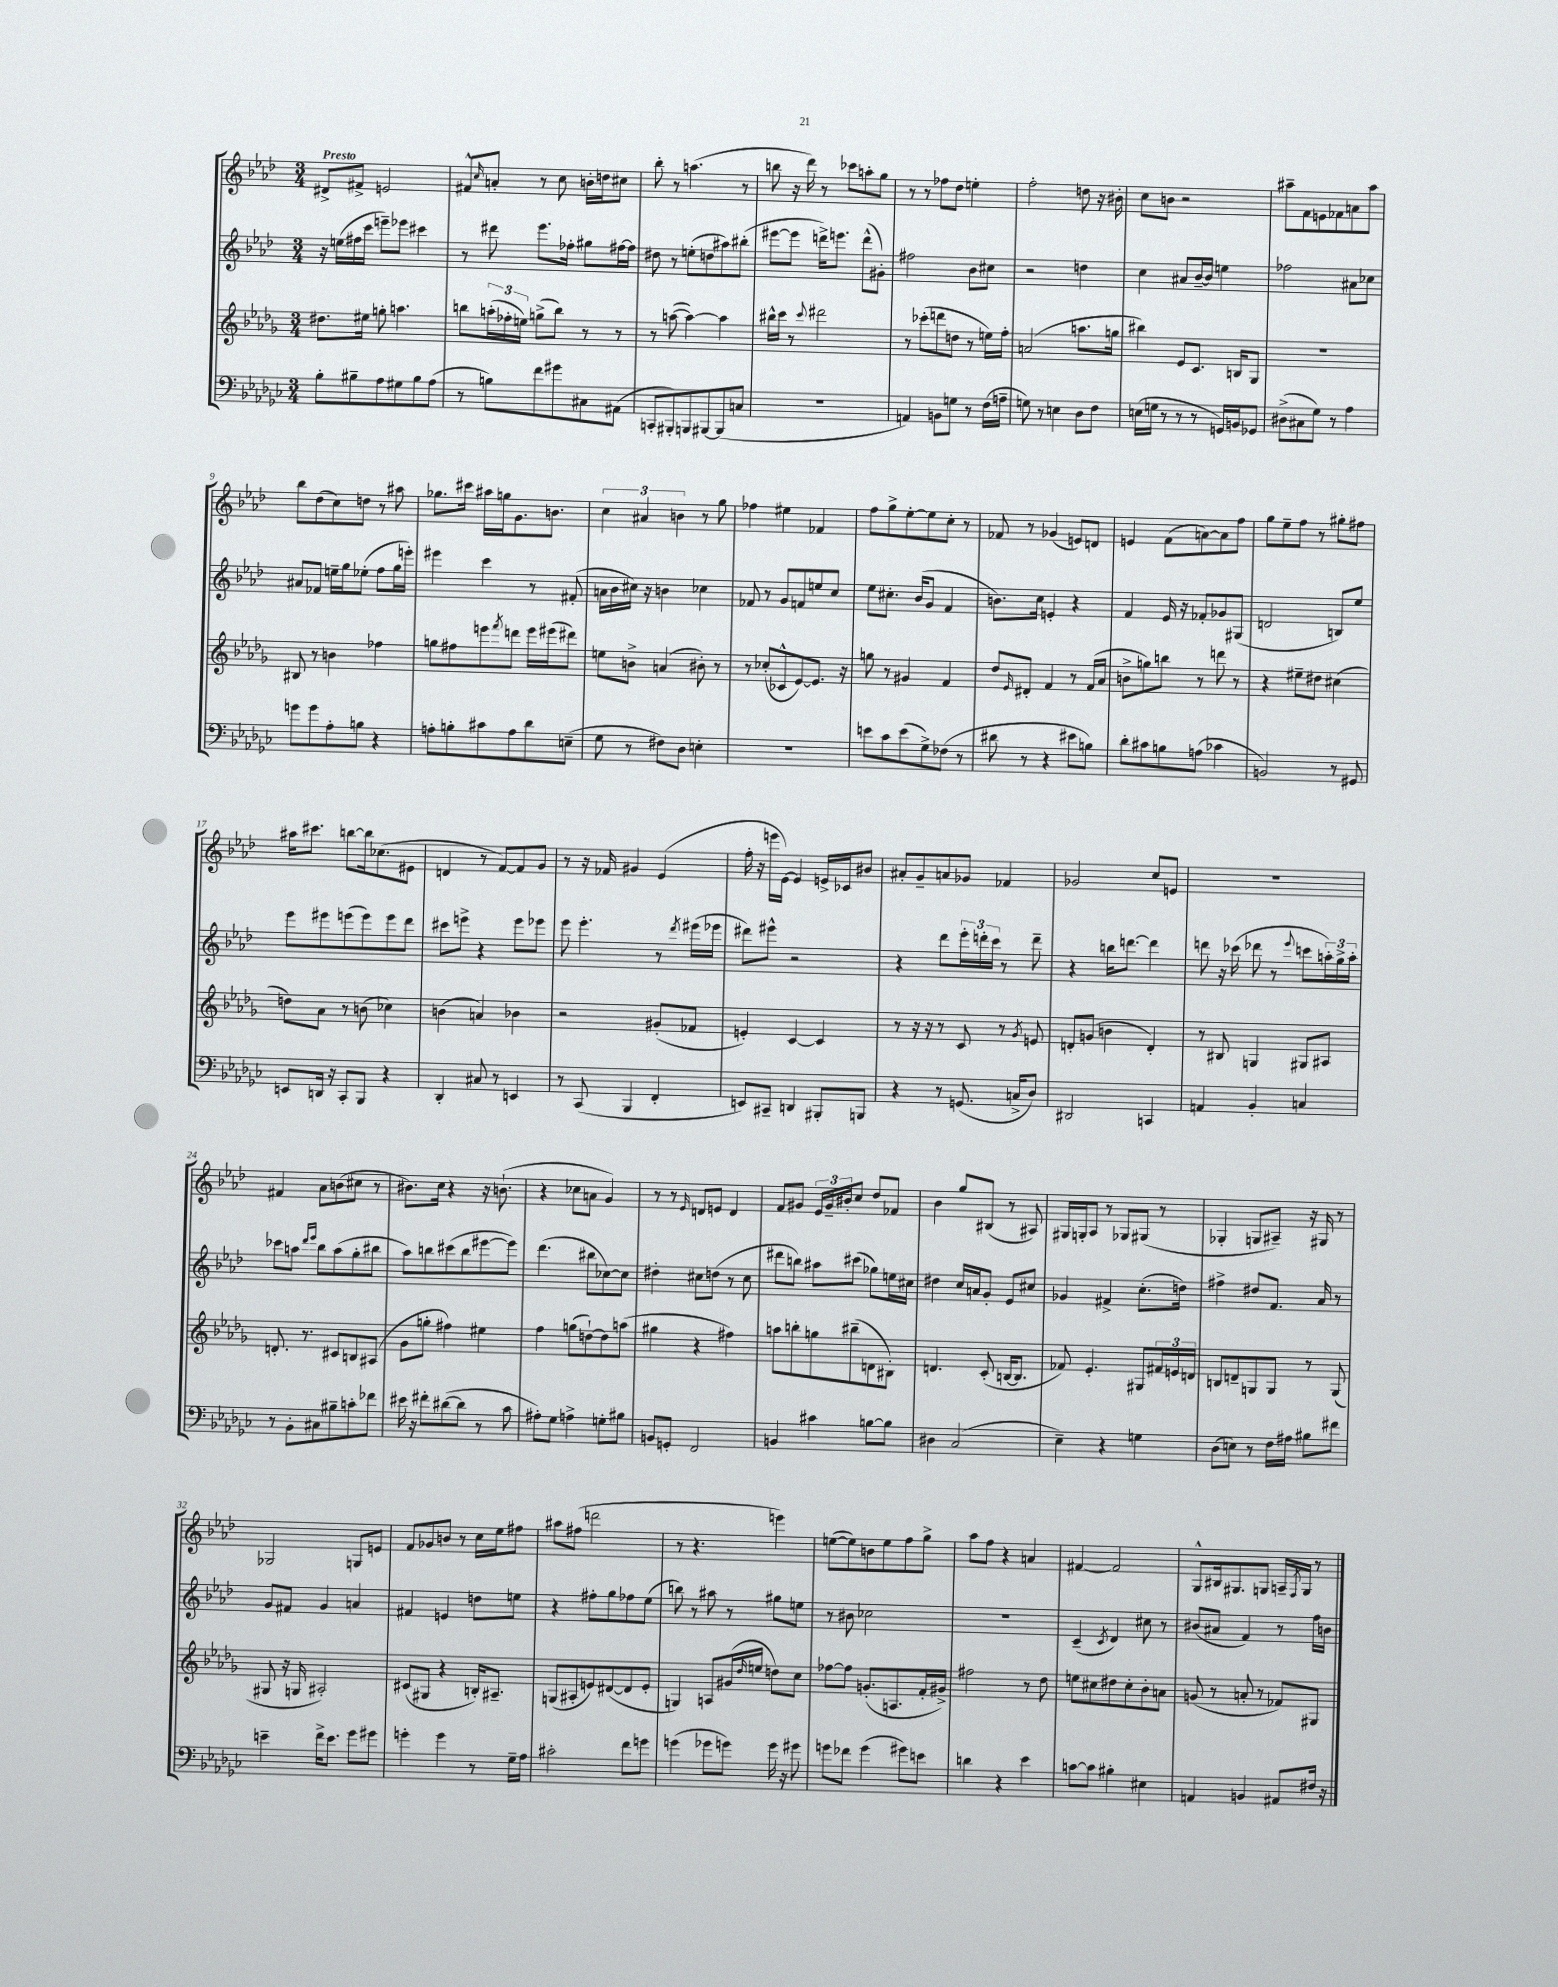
<<
\new StaffGroup <<
\new Staff = "s0" {
    \clef treble \key aes \major \numericTimeSignature \time 3/4 \tempo "Presto"
    dis'8-> fis'8-> e'2 |
    fis'8-^ \grace { c''16 } a'8-. r8 c''8 b'16-. d''16 cis''8 |
    bes''8-. r8 a''4.( r8 |
    b''8 r16 des'''16) r8 ces'''8 a''8-. g''8 |
    r8 r8 fes''8 des''8 e''4-. |
    f''2-. d''8 r16 bis'16-. |
    c''8 b'8 r2 |
    ais''8-- f'8 e'8 fes'8 a'8 ais''8 |
    bes''8 des''8( c''8) d''8 r8 ais''8 |
    ges''8. cis'''16 ais''16 g''16 g'8. b'8. |
    \tuplet 3/2 { c''4 ais'4 b'4 } r8 g''8 |
    fes''4 eis''4 fes'4 |
    f''8 g''8-> ees''8~-. ees''8 c''8-. r8 |
    fes'8 r8 ges'4( e'8) d'8 |
    e'4 f'8( a'8~) a'8 f''8 |
    g''8 ees''8-- f''8 r8 gis''8-. fis''8 |
    ais''16 cis'''8. b''8~ b''16 ces''8.( eis'8 |
    d'4 r8 f'8~) f'8 g'8 |
    r8 r16 fes'16 gis'4 ees'4( |
    f''16-. r16 e'''16 ees'16~) ees'4 e'16-> ces'16 bis'8 |
    ais'8-. g'8-- a'8 ges'8 fes'4 |
    ges'2 c''8 e'8 |
    R2. |
    fis'4 aes'8 b'8( cis''8 r8 |
    bis'8.) c''16 r4 r16 b'8.-!( |
    r4 ces''8 a'8 g'4) |
    r8 r8 \grace { ees'16 } d'8 e'8 d'4 |
    f'8 gis'8 \tuplet 3/2 { ees'16 gis'16-- bis'16-. } c''8 des''8 fes'8 |
    bes'4 g''8 bis8( r8 ais8) |
    gis16 g16-. aes8 r8 ges8 gis8( r8 |
    ges4-. g8 ais8--) r16 gis16 r8 |
    ges2 g8 e'8 |
    f'8 ges'8 b'8 r8 c''16 ees''16 fis''8 |
    ais''8 fis''8( d'''2 |
    r8 r4. e'''4) |
    e''8~( e''8) b'8 e''8 f''8 g''8-> |
    aes''8 f''8 r4 a'4 |
    fis'4~ fis'2 |
    g8-^ bis16 gis8. g8 a16-- \acciaccatura { f8 } g16 r8 \bar "|." |
}
\new Staff = "s1" {
    \clef treble \key aes \major \numericTimeSignature \time 3/4
    r16 e''16( fis''16 c'''16 e'''8--) ees'''8 cis'''4 |
    r8 dis'''8 ees'''8. fes''16-. gis''8 fis''16~ fis''16 |
    dis''8 r8 e''8-.( d''8 ais''8) bis''8-.( |
    eis'''8~ eis'''8 d'''16->) e'''8. d'''8-^( gis'8-.) |
    fis''2 bes'8 cis''8 |
    r2 d''4 |
    c''4 ais'8 bes'16~-- bes'16 e''4 |
    fes''2 ais'8 ces''8 |
    ais'8 fes'8 e''16-- g''16 ees''8-.( f''8 g''16 e'''16-.) |
    eis'''4 c'''4 r8 fis'8-.( |
    a'16 bes'16 cis''16) r16 b'4 ces''4 |
    fes'8 r8 g'8 f'8 e''8 c''8 |
    ees''8 cis''8.-. bes'16( g'8 f'4 |
    b'8.) c''16 e'4-. r4 |
    f'4 ees'16 r16 fes'8-. ges'8 gis8( |
    d'2 b8) ees''8 |
    ees'''8 eis'''8 e'''8( e'''8) e'''8 des'''8 |
    cis'''8 e'''8-> r4 e'''8 ees'''8 |
    ees'''8 ees'''4.-. r8 \acciaccatura { des'''8 } eis'''16( ees'''16 |
    dis'''8) eis'''8-^ r2 |
    r4 des'''8 \tuplet 3/2 { ees'''16-. d'''16-. c'''16 } r8 d'''8-- |
    r4 b''16 d'''8.~ d'''4 |
    d'''8 r16 ces'''16( des'''8 r8 \appoggiatura { ees'''8 } c'''8 \tuplet 3/2 { a''16-.) g''16-> a''16-. } |
    ces'''8 a''8 \grace { des'''16 ees'''16 } bes''8 a''8( g''8-. bis''8 |
    aes''8) b''8 cis'''8( b''8 eis'''8~ eis'''8) |
    des'''4.( bis''8 ces''8~) ces''8 |
    dis''4-. cis''8 d''8( r8 cis''8 |
    dis'''8 b''8) ais''8 cis'''8( ges''8) e''16 cis''16 |
    dis''4 c''16 a'16 g'8-. ees'8 cis''8 |
    ges'4 fis'4-> c''8.-.( d''16) |
    fis''4-> dis''8 f'8. aes'16 r8 |
    g'8 fis'8 g'4 a'4 |
    fis'4 e'4 d''8 e''8 |
    r4 fis''8-. g''8 fes''8 ees''8( |
    b''8) r8 ais''8 r8 gis''8 e''8 |
    r8 bis'8 ces''2 |
    R2. |
    c'4--( \acciaccatura { c'8 } des'4) cis''8 r8 |
    bis'8( ais'8 f'4) r8 f''16 b'16 \bar "|." |
}
\new Staff = "s2" {
    \clef treble \key des \major \numericTimeSignature \time 3/4
    dis''8. eis''16 g''8-. a''4. |
    b''8 \tuplet 3/2 { a''16-.( fes''16-. e''16) } g''8->( b''8) r8 r8 |
    r8 a''8~( a''4~) a''4 |
    bis''16-^ c'''16 r8 \appoggiatura { c'''8 } dis'''2 |
    r8 ces'''8-.( d'''8 d''8 r8 e''16) f''16-. |
    a'2( a''8. g''16 |
    bis''4) ees'8 c'8. b16 ges8 |
    R2. |
    bis8 r8 b'4 fes''4 |
    g''8 fis''8 e'''8 \acciaccatura { f'''8 } d'''8 e'''16 eis'''16( dis'''8) |
    e''8 b'8-> a'4( bis'8-.) r8 |
    r8 ces''8-.( ces'8-^ ees'8~) ees'8. r16 |
    g''8 r8 gis'4 f'4 |
    des''8 \grace { ees'16 } dis'8-. f'4 r8 f'16( aes'16 |
    b'8-> g''8) b''8 r8 d'''8 r8 |
    r4 eis''8-- dis''8 cis''4( |
    d''8) aes'8 r8 b'8( ces''4) |
    b'4( a'4) bes'4 |
    r2 gis'8-.( fes'8 |
    e'4-.) c'4~ c'4 |
    r8 r16 r16 r8 c'8 r8 \acciaccatura { ges'8 } e'8 |
    d'8-. g'8( b'4 d'4-.) |
    r8 bis8 g4 gis8 ais8 |
    d'8.-. r8. cis'8 b8 ais8( |
    ges'8 g''8-. fis''4) eis''4 |
    f''4 g''8( d''8~-!) d''8 a''8( |
    gis''4 r4 fis''4) |
    a''8 b''8-. g''8 bis''8--( d'8 bis8-.) |
    d'4. c'8-.( b16~ b8. |
    fes'8) ees'4.-. gis8 \tuplet 3/2 { fis'16 e'16 d'16 } |
    b8 d'8-- g8 g8 r8 g8( |
    gis8 r16 g16 ais2-.) |
    cis'8( gis8 r4 b16-.) ais8.-- |
    g8( ais8-. e'8) dis'8~( dis'8 e'8-. |
    g4) a8 gis'16( \grace { des''16 } e''16 d''8) c''8 |
    fes''8~ fes''8 g'8.-.( a8. f'16-. gis'16->) |
    fis''2 r8 des''8 |
    e''8 cis''8 dis''8 cis''8-. bes'8-. a'8 |
    g'8( r8 a'8-. r8 fes'8) gis8 \bar "|." |
}
\new Staff = "s3" {
    \clef bass \key ges \major \numericTimeSignature \time 3/4
    bes8-. bis8-- aes8 gis8 bis8 aes8( |
    r8 b8) f'8 gis'8 cis8 ais,8( |
    c,8-. bis,,8-.) b,,8 bis,,8~ bis,,8( c8 |
    R2. |
    a,4) b,8 g8 r8 f16( a16-- |
    g8) r8 e4 des8 f8 |
    e16( g16 r8 r8 r8 g,16) b,16 ges,8 |
    dis8->( cis8 ges8) r8 aes4 |
    g'8 g'8 aes8-. b8 r4 |
    a8-. b8-. cis'8 a8 des'8 e8--( |
    ges8 r8 fis8) des8 e4-. |
    R2. |
    e'8 ces'8 e'8( ges8->) fes8( r8 |
    dis'8 r8 r4 eis'8 b8) |
    des'8-. cis'8 b8 a8( ces'4 |
    b,2) r8 gis,8 |
    e,8 d,16 r16 ces,8-. bes,,8 r4 |
    des,4-. cis8 r8 e,4 |
    r8 ces,8( bes,,4 f,4-. |
    e,8) cis,8-- d,4 bis,,8-. b,,8 |
    r4 r8 g,8.( c16-> des8) |
    dis,2 c,4 |
    a,4 bes,4-. c4 |
    r8 bes,8-. cis8 bis8-- c'8-. fes'8 |
    eis'16 r16 fis'8-. dis'8~( dis'8 r8 ces'8 |
    ais8-.) ges8 a4-> g8-. bis8 |
    b,8 g,8-. f,2 |
    b,4 cis'4 b8~ b8 |
    dis4 ces2( |
    ees4--) r4 g4 |
    des8( e8) r8 f16 ais16 bis8 fis'8 |
    e'4-- f'16-> e'8. ges'8 gis'8 |
    g'4-. g'4 r8 ges16-- aes16 |
    cis'2-. f'8 g'8 |
    g'4( ges'8 g'8) g'16 r16 gis'8 |
    g'8 fes'8 g'4( gis'8) e'8 |
    d'4 r4 ees'4 |
    c'8~ c'8 bis4-. eis4 |
    a,4 b,4 ais,8 fis16 r16 \bar "|." |
}
>>
>>
